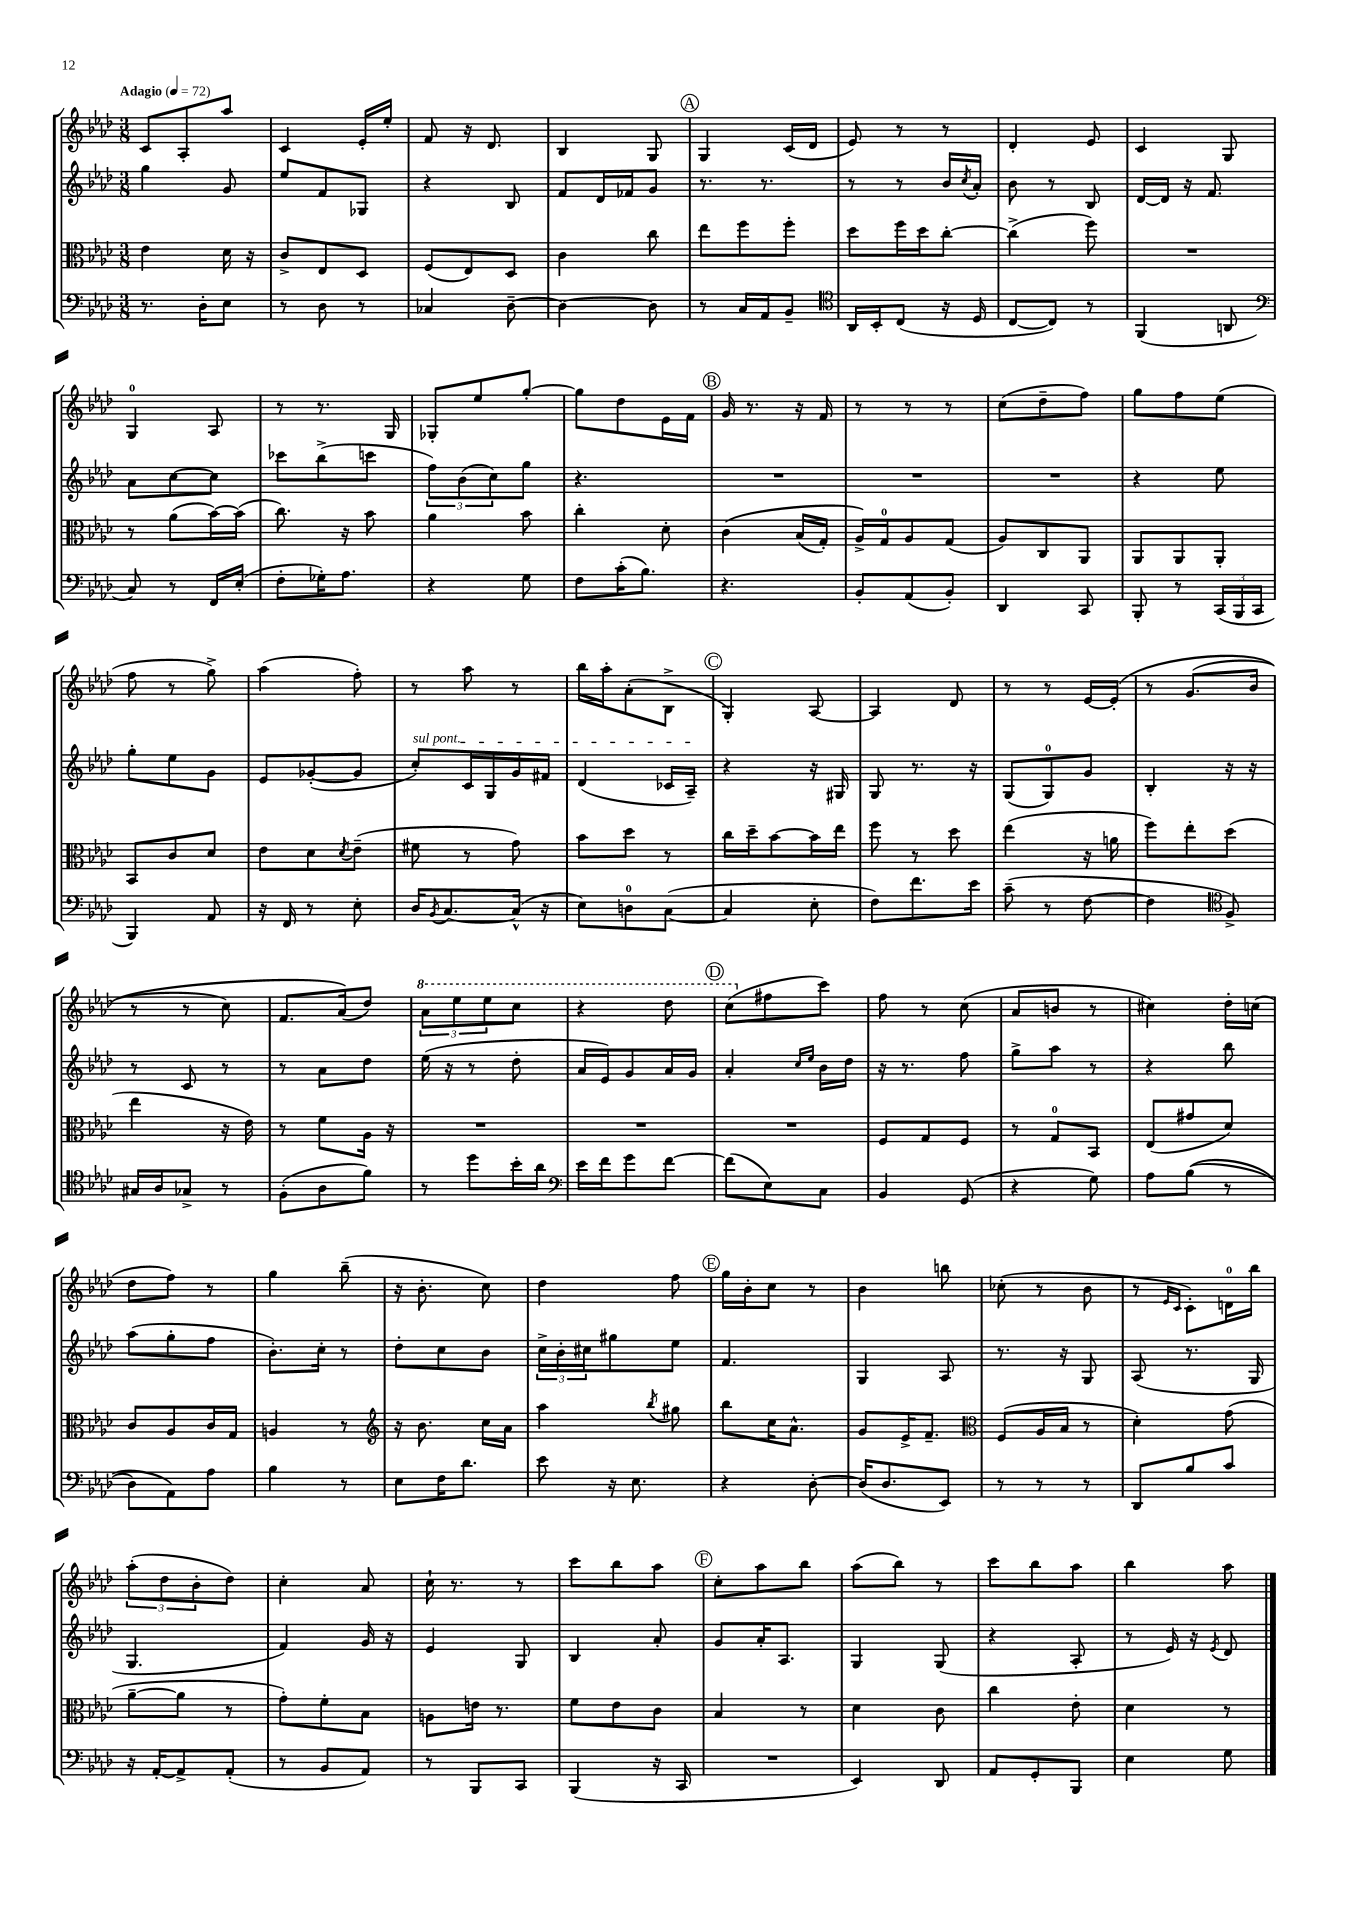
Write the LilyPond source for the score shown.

<<
\new StaffGroup <<
\new Staff = "s0" {
    \clef treble \key aes \major \numericTimeSignature \time 3/8 \tempo "Adagio" 4 = 72
    c'8 aes8-. aes''8 |
    c'4 ees'16-. ees''16-. |
    f'8 r16 des'8. |
    bes4 g8 |
    \mark \markup { \circle "A" } g4 c'16( des'16 |
    ees'8) r8 r8 |
    des'4-. ees'8 |
    c'4 g8 |
    g4-0 aes8 |
    r8 r8. g16 |
    ges8-. ees''8 g''8~-. |
    g''8 des''8 ees'16 f'16 |
    \mark \markup { \circle "B" } g'16 r8. r16 f'16 |
    r8 r8 r8 |
    c''8( des''8-- f''8) |
    g''8 f''8 ees''8( |
    f''8 r8 g''8->) |
    aes''4( f''8-.) |
    r8 aes''8 r8 |
    bes''16 aes''16-. aes'8-.( bes8-> |
    \mark \markup { \circle "C" } g4-.) aes8~ |
    aes4 des'8 |
    r8 r8 ees'16~ ees'16-.\( |
    r8 g'8.( bes'16 |
    r8 r8 c''8) |
    f'8. aes'16(\) des''8) |
    \tuplet 3/2 { \ottava #1 aes''8 ees'''8 ees'''8 } c'''8 |
    r4 des'''8 |
    \mark \markup { \circle "D" } c'''8( \ottava #0 fis''8 c'''8) |
    f''8 r8 c''8( |
    aes'8 b'8 r8 |
    cis''4) des''16-. c''16( |
    des''8 f''8) r8 |
    g''4 bes''8--( |
    r16 bes'8.-. c''8) |
    des''4 f''8 |
    \mark \markup { \circle "E" } g''16 bes'16-. c''8 r8 |
    bes'4 b''8 |
    ces''8-.( r8 bes'8 |
    r8 \grace { ees'16 c'16 } c'8-.) d'16-0 bes''16 |
    \tuplet 3/2 { aes''8-.( des''8 bes'8-. } des''8) |
    c''4-. aes'8 |
    c''16-! r8. r8 |
    c'''8 bes''8 aes''8 |
    \mark \markup { \circle "F" } c''8-. aes''8 bes''8 |
    aes''8( bes''8) r8 |
    c'''8 bes''8 aes''8 |
    bes''4 aes''8 \bar "|." |
}
\new Staff = "s1" {
    \clef treble \key aes \major \numericTimeSignature \time 3/8
    g''4 g'8 |
    ees''8 f'8 ges8 |
    r4 bes8 |
    f'8 des'16 fes'16 g'8 |
    \mark \markup { \circle "A" } r8. r8. |
    r8 r8 bes'16 \acciaccatura { c''8 } aes'16-. |
    bes'8 r8 bes8 |
    des'16~ des'16 r16 f'8. |
    aes'8 c''8~ c''8 |
    ces'''8 bes''8->( c'''8 |
    \tuplet 3/2 { f''8) bes'8( c''8) } g''8 |
    r4. |
    \mark \markup { \circle "B" } R4. |
    R4. |
    R4. |
    r4 ees''8 |
    g''8-. ees''8 g'8 |
    ees'8 ges'8~-.( ges'8 |
    \once \override TextSpanner.bound-details.left.text = \markup { \italic "sul pont." } c''8-.\startTextSpan) c'16 g16 g'16 fis'16 |
    des'4( ces'16 aes16--\stopTextSpan) |
    \mark \markup { \circle "C" } r4 r16 gis16 |
    g8 r8. r16 |
    g8( g8-0) g'8 |
    bes4-. r16 r16 |
    r8 c'8 r8 |
    r8 aes'8 des''8 |
    ees''16( r16 r8 des''8-. |
    aes'16 ees'16) g'8 aes'16 g'16 |
    \mark \markup { \circle "D" } aes'4-. \grace { c''16 ees''16 } bes'16 des''16 |
    r16 r8. f''8 |
    g''8-> aes''8 r8 |
    r4 bes''8 |
    aes''8( g''8-. f''8 |
    bes'8.-.) c''16-. r8 |
    des''8-. c''8 bes'8 |
    \tuplet 3/2 { c''16-> bes'16-. cis''16 } gis''8 ees''8 |
    \mark \markup { \circle "E" } f'4. |
    g4 aes8 |
    r8. r16 g8 |
    aes8( r8. g16 |
    g4. |
    f'4) g'16 r16 |
    ees'4 g8 |
    bes4 aes'8-. |
    \mark \markup { \circle "F" } g'8 aes'16-. aes8. |
    g4 g8( |
    r4 aes8-. |
    r8 ees'16) r16 \acciaccatura { ees'8 } des'8 \bar "|." |
}
\new Staff = "s2" {
    \clef alto \key aes \major \numericTimeSignature \time 3/8
    ees'4 des'16 r16 |
    c'8-> ees8 des8 |
    f8( ees8) des8 |
    c'4 c''8 |
    \mark \markup { \circle "A" } ees''8 f''8 f''8-. |
    des''8 f''16 des''16 c''8~-. |
    c''4->( f''8) |
    R4. |
    r8 aes'8( bes'16~) bes'16( |
    c''8.) r16 bes'8 |
    aes'4 bes'8 |
    c''4-. des'8-. |
    \mark \markup { \circle "B" } c'4\( bes16( g16-.) |
    aes16->\) g16-0 aes8 g8( |
    aes8) c8 aes,8 |
    aes,8 aes,8 aes,8-. |
    bes,8 c'8 des'8 |
    ees'8 des'8 \acciaccatura { des'8 } ees'8--( |
    fis'8 r8 g'8) |
    bes'8 des''8 r8 |
    \mark \markup { \circle "C" } c''16 des''16-- bes'8~ bes'16 ees''16 |
    f''8 r8 des''8 |
    ees''4( r16 a'16 |
    f''8) ees''8-. des''8( |
    ees''4 r16 ees'16) |
    r8 f'8 aes16 r16 |
    R4. |
    R4. |
    \mark \markup { \circle "D" } R4. |
    f8 g8 f8 |
    r8 g8-0 bes,8 |
    ees8( gis'8 des'8) |
    c'8 aes8 c'16 g16 |
    a4 r8 |
    \clef treble r16 bes'8. c''16 aes'16 |
    aes''4 \acciaccatura { bes''8 } gis''8 |
    \mark \markup { \circle "E" } bes''8 c''16 aes'8.-^ |
    g'8 ees'16-> f'8.-- |
    \clef alto f8( aes16 bes16 r8 |
    des'4-.) g'8( |
    aes'8~-- aes'8 r8 |
    g'8-.) f'8-. bes8 |
    a8 e'16 r8. |
    f'8 ees'8 c'8 |
    \mark \markup { \circle "F" } bes4 r8 |
    des'4 c'8 |
    c''4 ees'8-. |
    des'4 r8 \bar "|." |
}
\new Staff = "s3" {
    \clef bass \key aes \major \numericTimeSignature \time 3/8
    r8. des16-. ees8 |
    r8 des8 r8 |
    ces4 des8~-- |
    des4~ des8 |
    \mark \markup { \circle "A" } r8 c16 aes,16 bes,8-- |
    \clef tenor aes,16 bes,16-. c8( r16 des16 |
    c8~ c8) r8 |
    f,4( a,8 |
    \clef bass c8) r8 f,16 ees16-.( |
    f8-. ges16-.) aes8. |
    r4 g8 |
    f8 c'16-.( bes8.) |
    \mark \markup { \circle "B" } r4. |
    bes,8-. aes,8( bes,8-.) |
    des,4 c,8 |
    bes,,8-. r8 \tuplet 3/2 { c,16( bes,,16 c,16 } |
    bes,,4) aes,8 |
    r16 f,16 r8 ees8-. |
    des16 \acciaccatura { bes,8 } c8.~ c16-^( r16 |
    ees8) d8-0 c8~( |
    \mark \markup { \circle "C" } c4 ees8-. |
    f8) f'8. ees'16 |
    c'8--( r8 f8~ |
    f4 \clef tenor f8->) |
    gis16 aes16 ges8-> r8 |
    f8-.( aes8 f'8) |
    r8 des''8 bes'16-. aes'16 |
    \clef bass ees'16 f'16 g'8 f'8~ |
    \mark \markup { \circle "D" } f'8( ees8) c8 |
    bes,4 g,8( |
    r4 g8) |
    aes8 bes8(\( r8 |
    des8) aes,8\) aes8 |
    bes4 r8 |
    ees8 f16 des'8. |
    ees'8 r16 ees8. |
    \mark \markup { \circle "E" } r4 des8~-. |
    des16( des8. ees,8) |
    r8 r8 r8 |
    des,8 bes8 c'8 |
    r16 aes,16~-. aes,8-> aes,8-.( |
    r8 bes,8 aes,8) |
    r8 bes,,8 c,8 |
    bes,,4( r16 c,16 |
    \mark \markup { \circle "F" } R4. |
    ees,4) des,8 |
    aes,8 g,8-. bes,,8 |
    ees4 g8 \bar "|." |
}
>>
>>
\layout { \context { \Score \remove "Bar_number_engraver" } }
